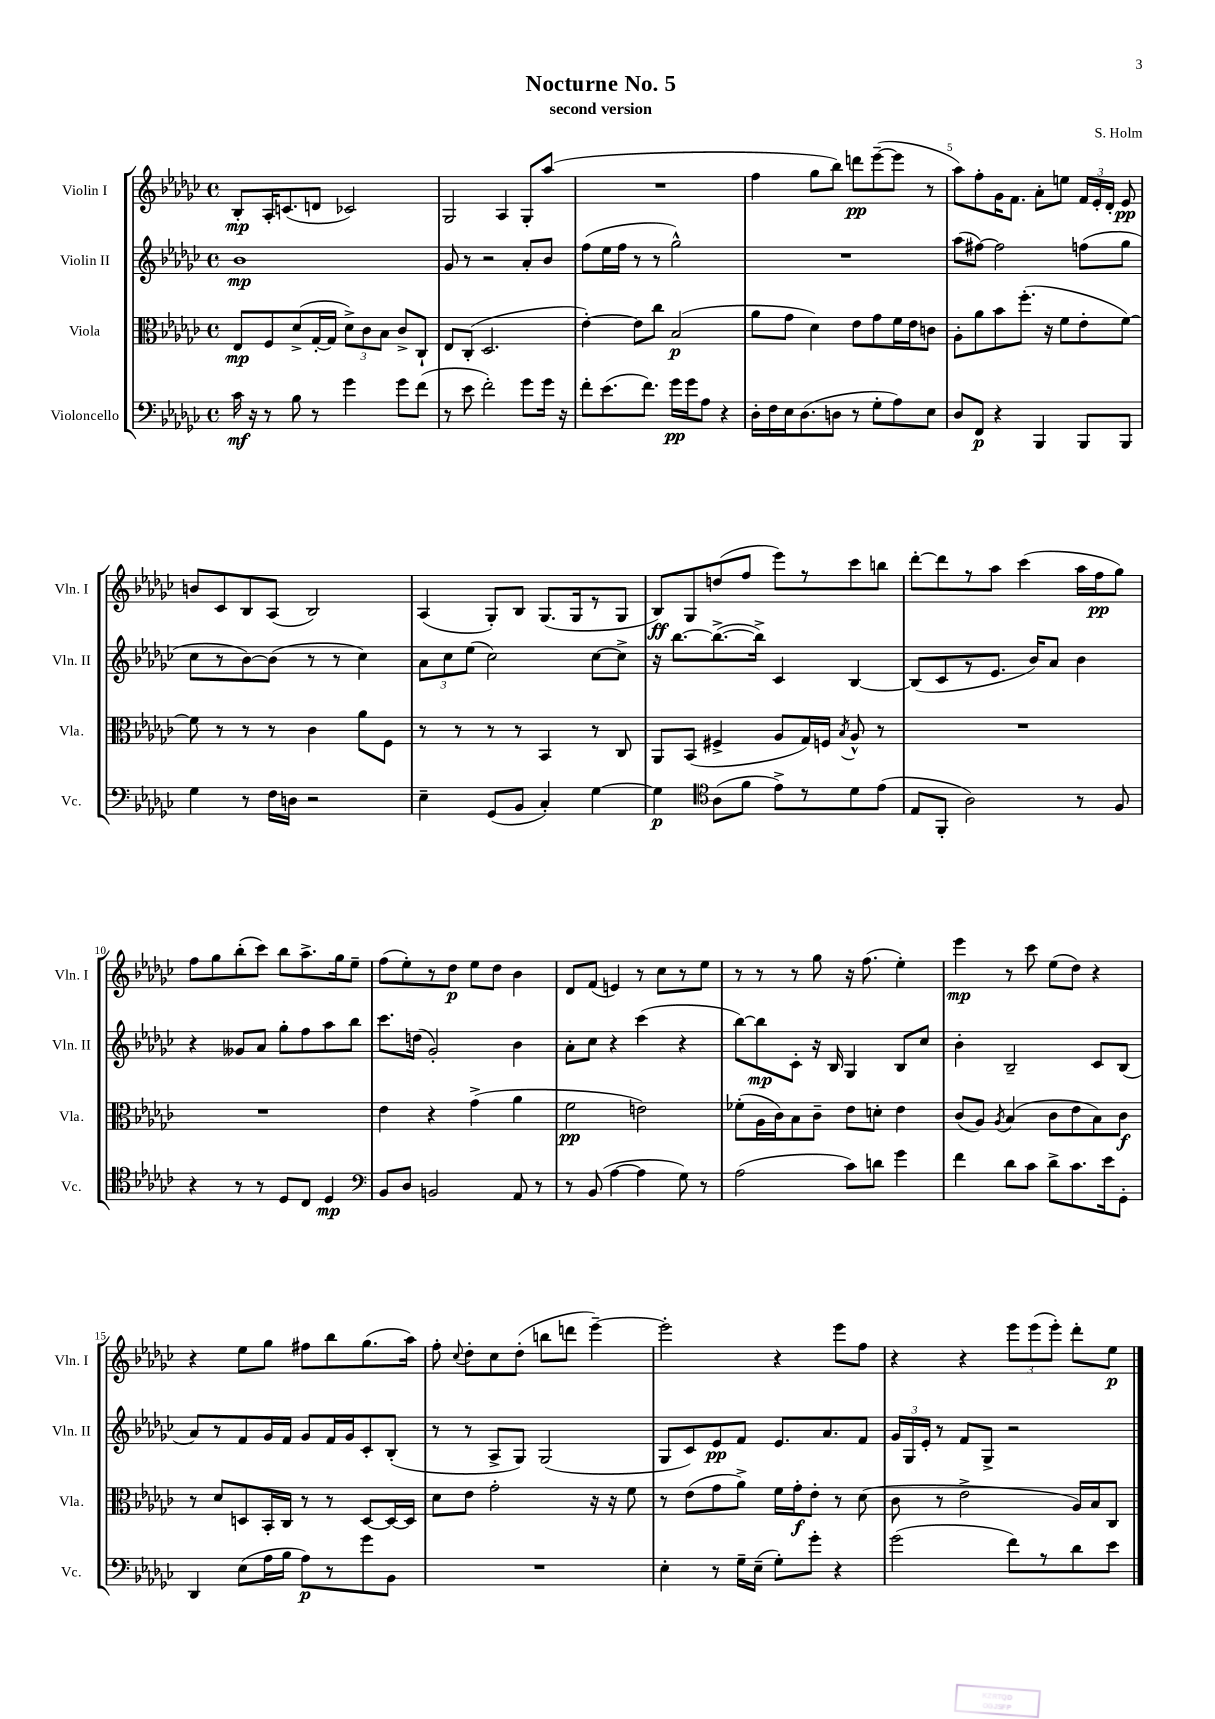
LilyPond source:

\header { title = "Nocturne No. 5" composer = "S. Holm" subtitle = "second version" }
<<
\new StaffGroup <<
\new Staff = "s0" \with { instrumentName = "Violin I" shortInstrumentName = "Vln. I" } {
    \clef treble \key ges \major \defaultTimeSignature \time 4/4
    \autoBeamOff bes8[-.\mp aes16-. c'8.( d'8] ces'2) |
    ges2 aes4 ges8[-. aes''8]( |
    R1 |
    f''4 ges''8[ bes''8]) d'''8[\pp ees'''8~--( ees'''8] r8 |
    aes''8[) f''8-. ges'16 f'8.] aes'8[-. e''8] \tuplet 3/2 { f'16[ ees'16-. des'16]-. } ees'8\pp |
    b'8[ ces'8 bes8 aes8]( bes2) |
    aes4( ges8[-.) bes8] ges8.[( ges16 r8 ges8] |
    bes8[\ff) ges8 d''8( f''8] ees'''8[) r8 ces'''8 b''8] |
    des'''8[~-. des'''8 r8 aes''8] ces'''4( aes''16[ f''16\pp ges''8]) |
    f''8[ ges''8 bes''8-.( ces'''8]) bes''8[ aes''8.-> ges''16 ees''8]-- |
    f''8[( ees''8-.) r8 des''8]\p ees''8[ des''8] bes'4 |
    des'8[ f'8]( e'4) r8 ces''8[ r8 ees''8] |
    r8 r8 r8 ges''8 r16 f''8.( ees''4-.) |
    ees'''4\mp r8 ces'''8 ees''8[( des''8]) r4 |
    r4 ees''8[ ges''8] fis''8[ bes''8 ges''8.( aes''16]) |
    f''8-. \appoggiatura { ces''8 } des''8[-. ces''8 des''8]-.( b''8[ d'''8] ees'''4~--) |
    ees'''2-. r4 ees'''8[ f''8] |
    r4 r4 \tuplet 3/2 { ees'''8[ ees'''8( ees'''8]-.) } des'''8[-. ees''8]\p \bar "|." |
}
\new Staff = "s1" \with { instrumentName = "Violin II" shortInstrumentName = "Vln. II" } {
    \clef treble \key ges \major \defaultTimeSignature \time 4/4
    \autoBeamOff bes'1\mp |
    ges'8 r8 r2 aes'8[-. bes'8] |
    f''8[( ees''16 f''16] r8 r8 ges''2-^) |
    R1 |
    aes''8[( fis''8]~) fis''2 f''8[( ges''8] |
    ces''8[ r8 bes'8~) bes'8]( r8 r8 ces''4) |
    \tuplet 3/2 { aes'8[ ces''8 ees''8]( } ces''2) ces''8[~ ces''8]-> |
    r16 bes''8.[~ bes''8.~->( bes''16]->) ces'4 bes4~ |
    bes8[( ces'8 r8 ees'8.] bes'16[) aes'8] bes'4 |
    r4 geses'8[ aes'8] ges''8[-. f''8 aes''8 bes''8] |
    ces'''8.[ d''16]( ges'2-.) bes'4 |
    aes'8[-. ces''8] r4 ces'''4( r4 |
    bes''8[~) bes''8\mp ces'8]-. r16 bes16 ges4 bes8[ ces''8] |
    bes'4-. bes2-- ces'8[ bes8]( |
    aes'8[) r8 f'8 ges'16 f'16] ges'8[ f'16 ges'16 ces'8-. bes8]-.( |
    r8 r8 aes8[-> ges8]) ges2( |
    ges8[ ces'8) ees'8\pp f'8] ees'8.[ aes'8. f'8] |
    \tuplet 3/2 { ges'16[ ges16 ees'16]-. } r8 f'8[ ges8]-> r2 \bar "|." |
}
\new Staff = "s2" \with { instrumentName = "Viola" shortInstrumentName = "Vla." } {
    \clef alto \key ges \major \defaultTimeSignature \time 4/4
    \autoBeamOff ees8[\mp f8 des'8->( ges16~-. ges16] \tuplet 3/2 { des'8[->) ces'8 bes8] } ces'8[-> ces8]-! |
    ees8[ ces8]-.( des2. |
    ees'4~-.) ees'8[ ces''8] bes2\p( |
    aes'8[ ges'8] des'4) ees'8[ ges'8 f'16 ees'16 c'8] |
    aes8[-. aes'8 bes'8 f''8.]-.( r16 f'8[ ees'8-. f'8]~) |
    f'8 r8 r8 r8 ces'4 aes'8[ f8] |
    r8 r8 r8 r8 bes,4 r8 ces8 |
    aes,8[ bes,8]( fis4-> aes8[ ges16) f16] \acciaccatura { bes8 } aes8-^ r8 |
    R1 |
    R1 |
    ees'4 r4 ges'4->( aes'4 |
    f'2\pp e'2) |
    fes'8[-.( aes16 ces'16) bes8 ces'8]-- ees'8[ d'8]-. ees'4 |
    ces'8[( aes8]) \acciaccatura { aes8 } bes4( ces'8[ ees'8 bes8) ces'8]\f |
    r8 des'8[ d8 bes,16-. ces16] r8 r8 d8[~ d16~ d16] |
    des'8[ ees'8] ges'2-. r16 r16 f'8 |
    r8 ees'8[( ges'8 aes'8]->) f'16[ ges'16-.\f ees'8]-. r8 des'8( |
    ces'8 r8 ees'2-> aes16[) bes16 ces8] \bar "|." |
}
\new Staff = "s3" \with { instrumentName = "Violoncello" shortInstrumentName = "Vc." } {
    \clef bass \key ges \major \defaultTimeSignature \time 4/4
    \autoBeamOff ces'16\mf r16 r8 bes8 r8 ges'4 ges'8[ f'8]( |
    r8 ees'8 f'2-.) ges'8[ ges'16] r16 |
    f'8[-. ees'8.( f'8.]) ges'16[\pp ges'16 aes8] r4 |
    des16[-. f16 ees16 des8.( d8] r8 ges8[-. aes8) ees8] |
    des8[ f,8]\p r4 bes,,4 bes,,8[ bes,,8] |
    ges4 r8 f16[ d16] r2 |
    ees4-- ges,8[( bes,8] ces4-.) ges4~ |
    ges4\p \clef tenor aes8[( f'8] ees'8[->) r8 des'8 ees'8]( |
    ees8[ f,8]-. aes2) r8 f8 |
    r4 r8 r8 des8[ ces8] des4\mp |
    \clef bass bes,8[ des8] b,2 aes,8 r8 |
    r8 bes,8( aes4~ aes4 ges8) r8 |
    aes2( ces'8[) d'8] ges'4 |
    f'4 des'8[ ces'8] des'8[-> ces'8. ees'16 ges,8]-. |
    des,4 ees8[( aes16 bes16] aes8[\p) r8 ges'8 bes,8] |
    R1 |
    ees4-. r8 ges16[-- ees16]--( ges8[-.) ges'8]-. r4 |
    ges'2( f'8[) r8 des'8 ees'8] \bar "|." |
}
>>
>>
\layout { \context { \Score \override BarNumber.break-visibility = ##(#f #t #t) barNumberVisibility = #(every-nth-bar-number-visible 5) } }
